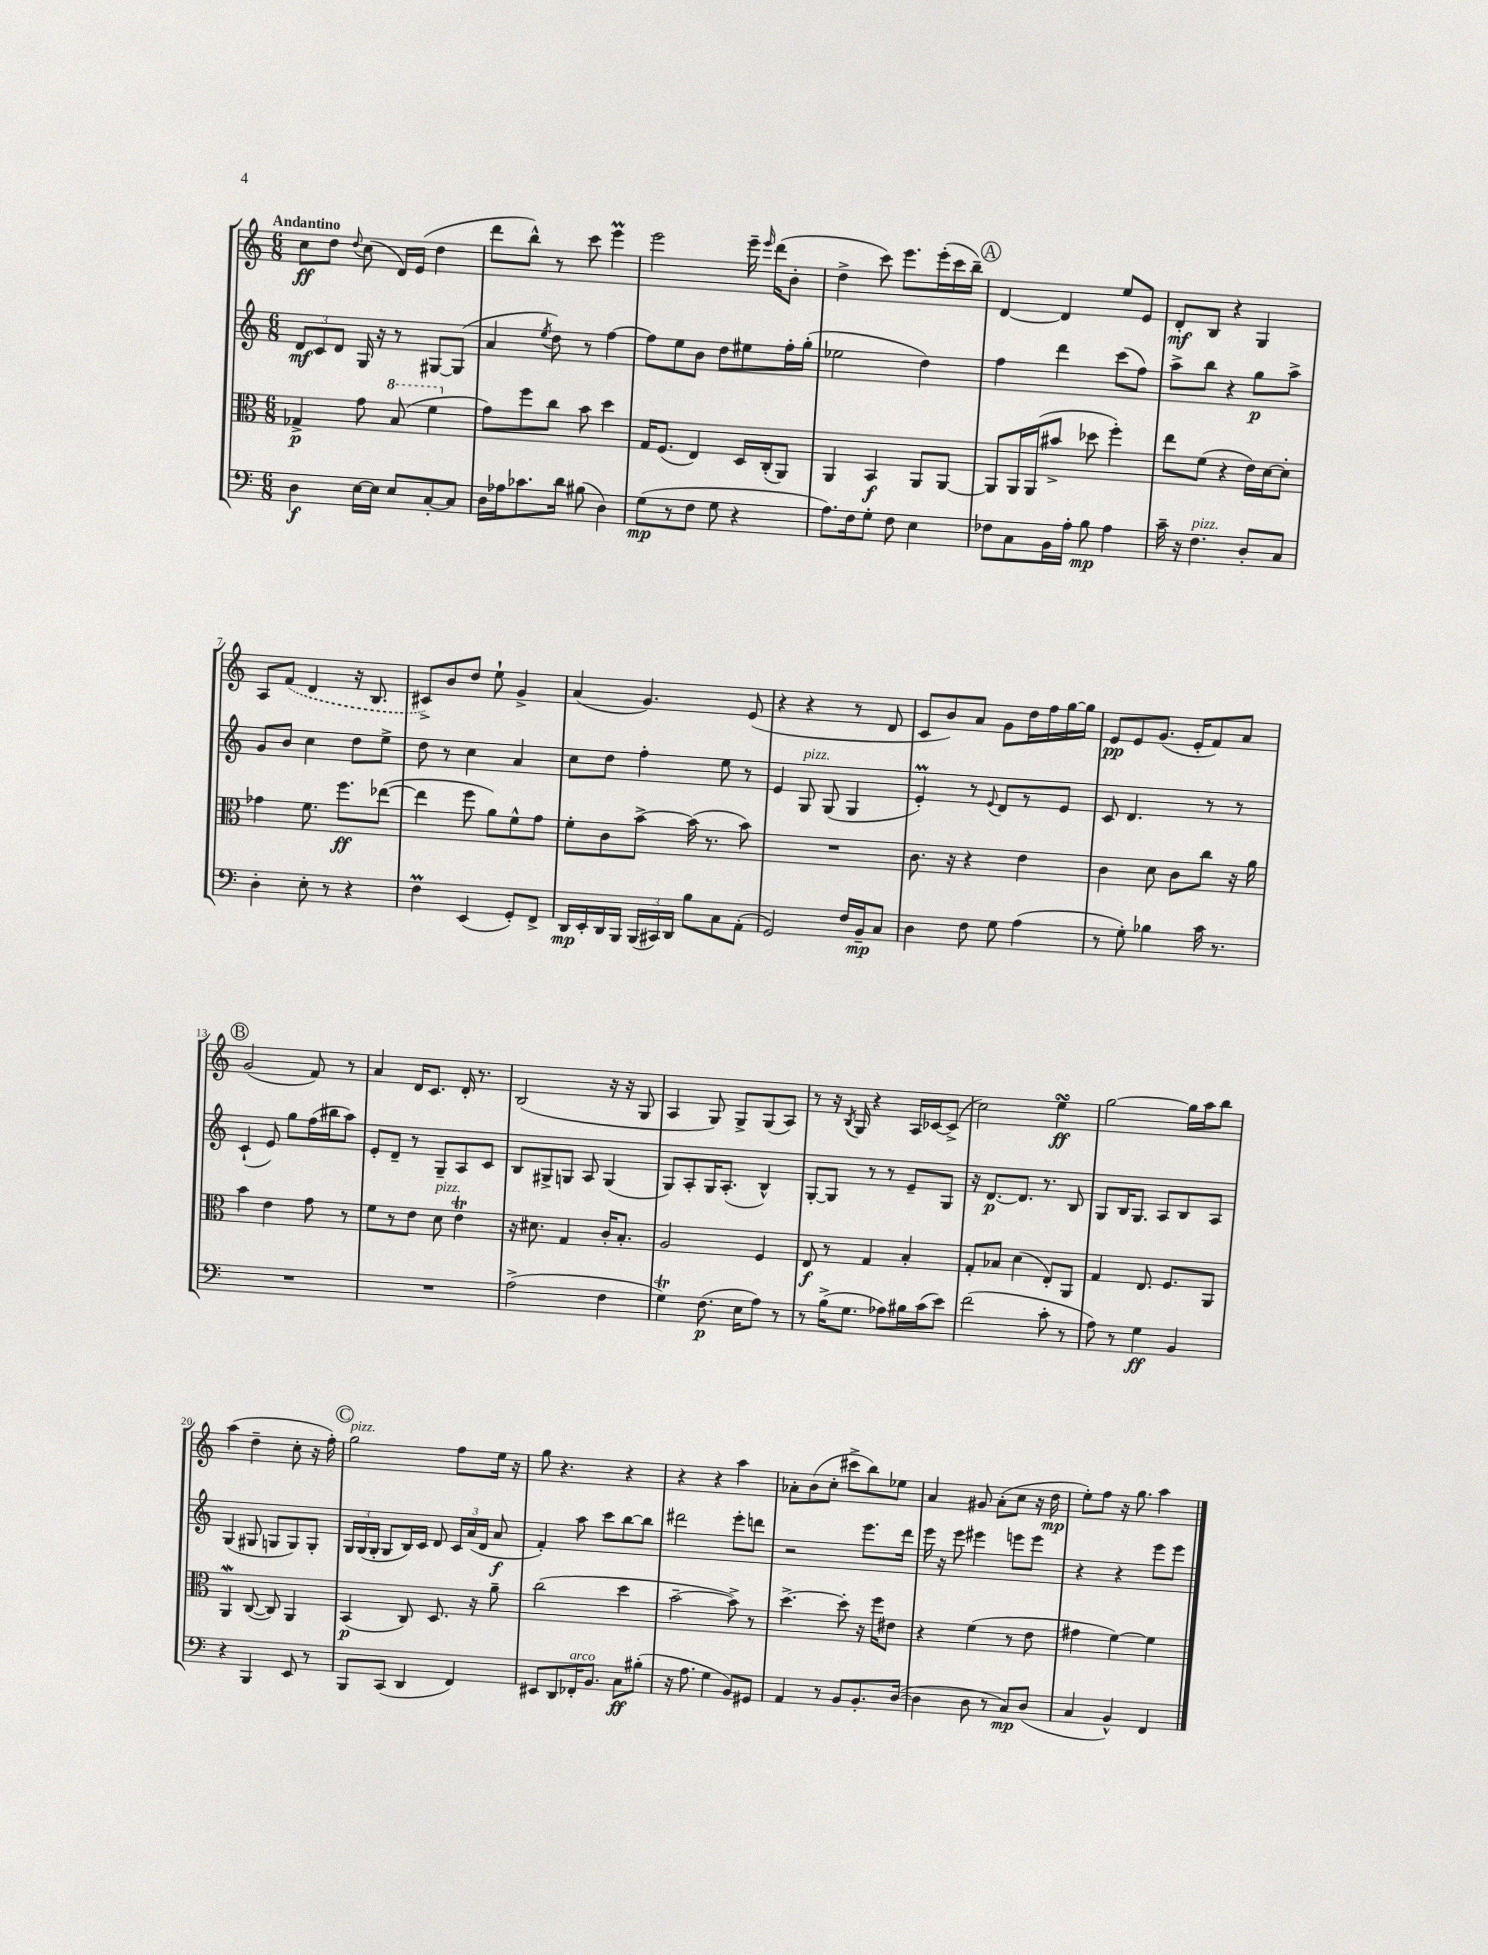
<<
\new StaffGroup <<
\new Staff = "s0" {
    \clef treble \key c \major \numericTimeSignature \time 6/8 \tempo "Andantino"
    \autoBeamOff c''8[\ff d''8] \appoggiatura { d''8 } c''8( d'16[) e'16]( d''4 |
    d'''8[ b''8]-^) r8 c'''8 e'''4\prall |
    e'''2 e'''16-- \grace { e'''16 } d'''16[( b'8]-. |
    d''4-> c'''8) e'''8.[ e'''16-.( c'''16 b''16]--) |
    \mark \markup { \circle "A" } d'4~ d'4 e''8[ e'8] |
    d'8[-.\mf b8] r4 g4 |
    a8[ \once \slurDashed f'8]( d'4 r16 b8. |
    cis'8[->) b'8 d''8] e''8-! g'4-> |
    a'4( g'4.) e'8( |
    r4 r4 r8 d'8 |
    c'8[ b'8) a'8] g'8[ d''16 f''16 g''16~ g''16] |
    e'8[\pp e'8 g'8.]( e'16[-. f'8) a'8] |
    \mark \markup { \circle "B" } g'2( f'8) r8 |
    a'4 d'16[ c'8.] d'16-. r8. |
    b2( r16 r16 g8 |
    a4 g8) g8[-> g8( a8]) |
    r8 r16 \acciaccatura { b8 } g16 r4 a16[ ces'16~ ces'8]->( |
    c''2) e''4\turn\ff |
    g''2~ g''16[ a''16 b''8] |
    a''4( d''4-- c''8-. r16 f''16-.) |
    \mark \markup { \circle "C" } g''2^\markup { \italic "pizz." } f''8[ e''16] r16 |
    g''8 r4. r4 |
    r4 r4 a''4 |
    aes'8[-. b'8( c''8]-. cis'''8[-> b''8) ees''8] |
    a'4 gis'8 a'8[-.( c''8] r16 d''16\mp |
    e''8[-.) f''8] r16 g''8. a''4 \bar "|." |
}
\new Staff = "s1" {
    \clef treble \key c \major \numericTimeSignature \time 6/8
    \autoBeamOff \tuplet 3/2 { d'8[\mf c'8 d'8] } g16 r16 r8 gis8[~ gis8]( |
    a'4 \acciaccatura { e''8 } d''8) r8 f''4~ |
    f''8[ e''8 b'8] d''8[ eis''8 f''16-. g''16]-.( |
    ees''2 d''4) |
    \mark \markup { \circle "A" } f''4 d'''4 c'''8[( f''8]) |
    a''8[-> b''8] r4 g''8[\p a''8]-> |
    g'8[ b'8] c''4 d''8[ e''8]-> |
    d''8 r8 c''4 a'4 |
    c''8[ d''8] f''4-. e''8 r8 |
    e'4 g8^\markup { \italic "pizz." } g8( g4 |
    e'4-.\prall) r8 \appoggiatura { e'8 } d'8[ r8 e'8] |
    c'8 d'4. r8 r8 |
    \mark \markup { \circle "B" } c'4-!( e'8) g''8[ f''16( bis''16 a''8]) |
    e'8[-. d'8]-- r8 g8[-- a8 c'8] |
    b8[ gis8-> g8] a8 g4( |
    g8[) a8-. g16 a8.]-.( b4-^) |
    g8[~-. g8] r8 r8 e'8[-- g8] |
    r16 d'8.[~\p d'8.] r8. b8 |
    g8[ b16 g8.] a8[ b8 a8] |
    g4( gis8 g8[ g8) g8]-. |
    \mark \markup { \circle "C" } \tuplet 3/2 { g16[ g16( g16]-. } g8[ b16) c'16] d'8 \tuplet 3/2 { c'16[ a'16( d'16] } a'8\f |
    f'4-.) a''8 c'''8[ b''8~ b''8] |
    dis'''2 e'''8[-. d'''8] |
    r2 e'''8.[ d'''16] |
    e'''16 r16 e'''8 eis'''4 e'''8[ e'''8] |
    r4 r4 e'''8[ e'''8] \bar "|." |
}
\new Staff = "s2" {
    \clef alto \key c \major \numericTimeSignature \time 6/8
    \autoBeamOff ges4->\p g'8 \ottava #1 b'8( f''4 \ottava #0 |
    g'8[) f''8 c''8] b'8 d''4 |
    g16[ f8.]( e4) d16[ c16-.( a,8]) |
    a,4 b,4\f a,8[ a,8]~ |
    \mark \markup { \circle "A" } a,8[ a,16 a,16( bis'8]-> des''8 f''4-.) |
    e''8[ f'8]( r4 e'16[) d'16~ d'8]-. |
    ges'4 f'8. f''8.[\ff ees''8]~( |
    ees''4 f''8 a'8[) f'8-^ g'8] |
    f'8[-. c'8 b'8]~-> b'16( r8. b'8) |
    R2. |
    c'8. r16 r4 e'4 |
    c'4 d'8 c'8[ c''8] r16 a'16 |
    \mark \markup { \circle "B" } b'4 e'4 g'8 r8 |
    f'8[ r8 e'8] d'8^\markup { \italic "pizz." } e'4\trill |
    r16 dis'8. g4 c'16[-. b8.]-. |
    a2 f4 |
    e8\f r8 g4 b4-. |
    g8[-. bes8] d'4( e8[-.) a,8] |
    g4 e8. f8.[ a,8] |
    a,4\mordent c8~( c8) a,4 |
    \mark \markup { \circle "C" } b,4\p( c8) d8. r16 a'8-- |
    c''2( d''4 |
    b'2~-- b'8->) r8 |
    d''4.~-> d''8-. r16 f''16[ eis'8] |
    r4 f'4( r8 e'8 |
    gis'4 f'4~) f'4 \bar "|." |
}
\new Staff = "s3" {
    \clef bass \key c \major \numericTimeSignature \time 6/8
    \autoBeamOff d4\f e16[~ e16] e8[ c8~-. c8] |
    d16[ aes16 ces'8. d'16] bis8( d4) |
    g8[\mp( r8 f8] g8 r4 |
    a8.[) f16 g8]-. f8 e4 |
    \mark \markup { \circle "A" } fes8[ c8 b,16 a16]-. b8\mp a4 |
    c'16-- r16 f4.^\markup { \italic "pizz." } d8[-. c8] |
    d4-. e8-. r8 r4 |
    f4\prall e,4( g,8[-.) f,8]-> |
    d,16[\mp e,16-. d,16 b,,16] \tuplet 3/2 { b,,16[( cis,16) d,16] } b8[ c8 a,8]-.( |
    g,2) f16[ b,16--\mp c8] |
    d4 f8 g8 a4( |
    r8 g8-.) bes4 c'16 r8. |
    \mark \markup { \circle "B" } R2. |
    R2. |
    a2->( f4 |
    g4\trill) f8.\p( e16[ a8]) r8 |
    r8 b16[->( g8.] aes8[) bis16 c'16( e'8]) |
    f'2( c'8-. r8 |
    a8) r8 g4\ff b,4 |
    r4 b,,4 e,8 r8 |
    \mark \markup { \circle "C" } b,,8[ c,8]( d,4 f,4) |
    eis,8[ d,8 fes,16-.^\markup { \italic "arco" } b,8.] c8[\ff bis8]-.( |
    r16 a8. g4 b,8[) gis,8] |
    a,4 r8 b,8[ b,8.-. d16]~( |
    d4 d8 r8 c8[\mp) d8]( |
    c4 b,4-^) f,4 \bar "|." |
}
>>
>>
